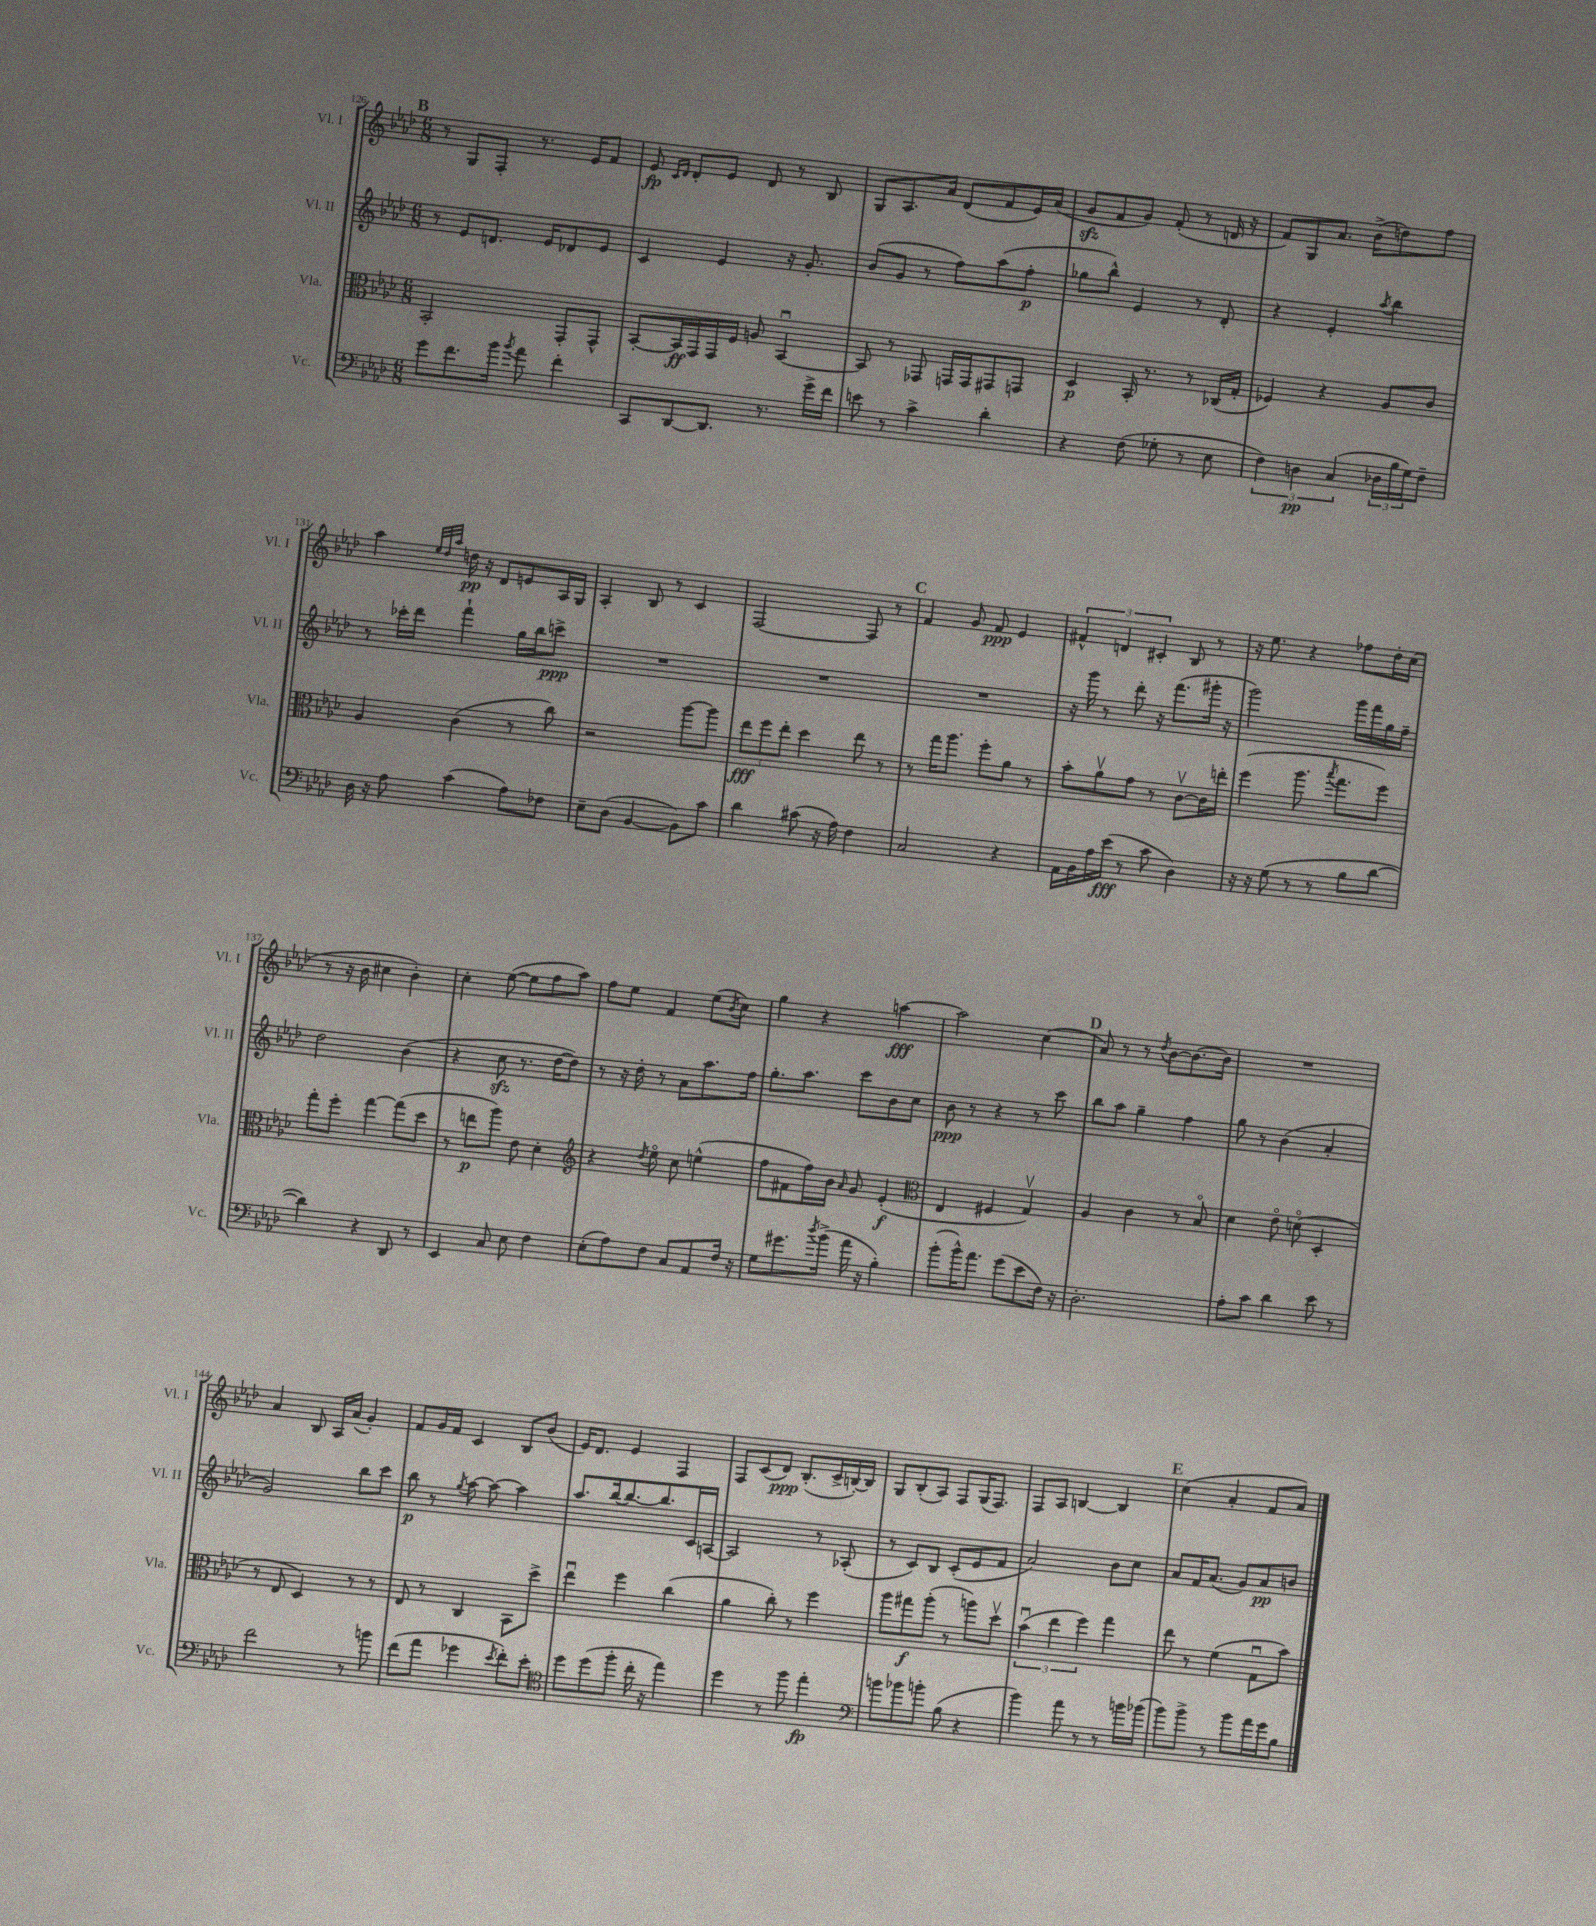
<<
\new StaffGroup <<
\new Staff = "s0" \with { instrumentName = "Vl. I" shortInstrumentName = "Vl. I" } {
    \clef treble \key aes \major \numericTimeSignature \time 6/8
    \mark \markup { \bold "B" } r8 g8 f8-. r8. ees'16 f'8 |
    ees'8\fp \grace { c'16 des'16 } des'8-. ees'8 des'8 r8 bes8 |
    g8 aes8. aes'16 des'8( f'8 ees'16) aes'16( |
    g'8\sfz f'8 g'8) f'8-.( r8 d'16 r16 |
    f'8) g8 aes'8. bes'16->( d''8) f''8 |
    aes''4 \grace { ees''32 des''32 aes''32 } d''16\pp r16 des'8 e'8 aes16 g16 |
    aes4-. bes8 r8 c'4 |
    f2~ f8 r8 |
    \mark \markup { \bold "C" } f'4 g'8 f'8\ppp ees'4 |
    \tuplet 3/2 { fis'4-^ d'4 cis'4-. } bes8 r8 |
    r16 ees''8. r4 fes''8 des''16-. c''16( |
    r8 r16 bes'16 cis''4 bes'4-.) |
    c''4-. ees''8~( ees''8 f''8 aes''8) |
    f''8 ees''8 f'4 ees''8( \acciaccatura { bes'8 } c''8) |
    g''4 r4 a''4~\fff |
    a''2 c''4( |
    \mark \markup { \bold "D" } aes'8) r8 r8 \acciaccatura { des''8 } bes'8~ bes'8.~ bes'16 |
    R2. |
    aes'4 bes8 aes16 aes'16( g'4-.) |
    f'8 g'16 f'16 c'4 bes8 bes'8( |
    ees'16) des'8. ees'4 f4 |
    f8 c'8( des'8\ppp) bes8.-.( c'16-> b16~-.) b16 |
    g8 bes8-.( aes8) f8 g16( f8.) |
    f8 aes8 b4~ b4 |
    \mark \markup { \bold "E" } c''4( aes'4-. f'8 aes'8) \bar "|." |
}
\new Staff = "s1" \with { instrumentName = "Vl. II" shortInstrumentName = "Vl. II" } {
    \clef treble \key aes \major \numericTimeSignature \time 6/8
    \mark \markup { \bold "B" } r8 ees'8 d'8. ees'16 des'8 ees'8 |
    c'4 ees'4 r16 g'8.-. |
    bes'8( g'8 r8 f''8) aes''8( f''8-.\p |
    ges''8 bes''8-^) ees'4 r8 des'8-. |
    r4 ees'4-. \acciaccatura { aes''8 } bes''4 |
    r8 ces'''16-. des'''16 f'''4-! g''16 bes''16 c'''8->\ppp |
    R2. |
    R2. |
    \mark \markup { \bold "C" } R2. |
    r16 g'''16 r8 des'''8-. r16 f'''8.( gis'''16-. r16 |
    g'''2) g'''16 f'''16 g''16 f''16-- |
    des''2 bes'4( |
    r4 c''8\sfz r8. des''16~ des''8) |
    r8 r16 des''16-. r8 aes'8 aes''8. f''16 |
    g''8.-. aes''8. c'''8 bes'8 c''8 |
    bes'8\ppp r8 r4 r8 c'''8 |
    \mark \markup { \bold "D" } bes''8 aes''8 g''4-- f''4 |
    g''8 r8 bes'4( aes'4-. |
    g'2) bes''8 c'''8 |
    bes''8\p r8 \acciaccatura { g''8 } aes''8~ aes''8~ aes''4 |
    aes''8. bes''16~ bes''8.~ bes''8. c'16 a16~ |
    a2 r8 aes8-.( |
    r8 c'8) bes8 c'8-.( ees'8 f'8 |
    aes'2) bes'8 c''8 |
    \mark \markup { \bold "E" } aes'8 f'16 aes'8.( g'8) aes'8\pp b'8 \bar "|." |
}
\new Staff = "s2" \with { instrumentName = "Vla." shortInstrumentName = "Vla." } {
    \clef alto \key aes \major \numericTimeSignature \time 6/8
    \mark \markup { \bold "B" } bes,2-. g,8-. g,8-^ |
    bes,8~-. bes,16\ff g,16 g,16 f16 a8 bes,4~\downbow |
    bes,8 r8 ges,8 g,16 g,16 gis,8 g,8 |
    des4\p bes,16-. r8. r8 ces16( g16-. |
    fes4) r4 aes8 c'8 |
    aes4 c'4( r8 c''8) |
    r2 aes''8~ aes''8 |
    \tuplet 3/2 { ees''8\fff f''8 ees''8-. } des''4 ees''8 r8 |
    \mark \markup { \bold "C" } r8 g''16 aes''8. f''8-. aes'8 r8 |
    bes'8-. aes'8\upbow g'8 r8 c'8~\upbow c'16 e''16-. |
    f''4( aes''8. \acciaccatura { bes''8 } g''8. f''8) |
    g''8-. f''8-. g''4~ g''8( des''8 |
    r8 e''8\p aes''8) ees'8 des'4-. |
    \clef treble r4 \acciaccatura { des''8 } ees''8\flageolet c''8 e''4-^( |
    f''8 fis'8 f''16) bes'16 \grace { aes'16 } g'8 ees'4-.\f( |
    \clef alto ees4 fis4 g4\upbow) |
    \mark \markup { \bold "D" } aes4 c'4 r8 bes8\flageolet |
    des'4 ees'8\flageolet d'8\flageolet( des4-. |
    r8 ees8 des4) r8 r8 |
    ees8 r8 c4 bes,8 des''8-> |
    ees''4\downbow f''4 c''4( |
    aes'4 c''8-.) r8 f''4 |
    aes''8 gis''8\f aes''8-.( r8 a''8) des''8\upbow |
    \tuplet 3/2 { bes'4\downbow( ees''4 f''4) } g''4 |
    \mark \markup { \bold "E" } ees''8 r8 f'4( g8\downbow bes'8) \bar "|." |
}
\new Staff = "s3" \with { instrumentName = "Vc." shortInstrumentName = "Vc." } {
    \clef bass \key aes \major \numericTimeSignature \time 6/8
    \mark \markup { \bold "B" } g'8 f'8. bes'16 \acciaccatura { bes'8 } aes'8 f'4-. |
    c,8 des,8~ des,8. r8. g'16-> f'16 |
    e'8 r8 c'4-> des'4-. |
    r4 f8( ges8-. r8 ees8 |
    \tuplet 3/2 { f4) d4\pp c4( } \tuplet 3/2 { des16 bes16 g16) } f8-- |
    des16 r16 aes8 c'4( aes8) fes8 |
    ees8-- des8( bes,4~ bes,8) c'8 |
    des'4 cis'8( r16 aes16) f4 |
    \mark \markup { \bold "C" } c2 r4 |
    aes,16 bes,16 aes16 ees'16\fff( r8 c'8 des4) |
    r16 r16 g8( r8 r8 bes8 des'8~ |
    des'4) r4 des,8 r8 |
    ees,4 c8 ees8 f4 |
    ees8-.( aes8) f8 c8 aes,8 f16 r16 |
    g8 gis'8. \acciaccatura { des''8 } bes'16->( aes'16 r16 bes4-.) |
    bes'8-.( bes'16-^) aes'8. g'8( ees'8 f16) r16 |
    \mark \markup { \bold "D" } des2.-. |
    aes8-. c'8 des'4 ees'8 r8 |
    f'2 r8 b'8 |
    f'8( aes'8 ges'4 \acciaccatura { ees'8 } f'8-.) ees'8-. |
    \clef tenor des''8 des''8( f''8-. c''16-. r16 ees''4) |
    des''4 r8 f''8 ees''4-.\fp |
    \clef bass b'8 bes'8 b'8-. bes8( r4 |
    bes'4) aes'8 r8 r8 b'16 bes'16( |
    \mark \markup { \bold "E" } bes'8) bes'8-> r8 bes'8 aes'16 g'16 bes8 \bar "|." |
}
>>
>>
\layout { \context { \Score currentBarNumber = #126 } }
